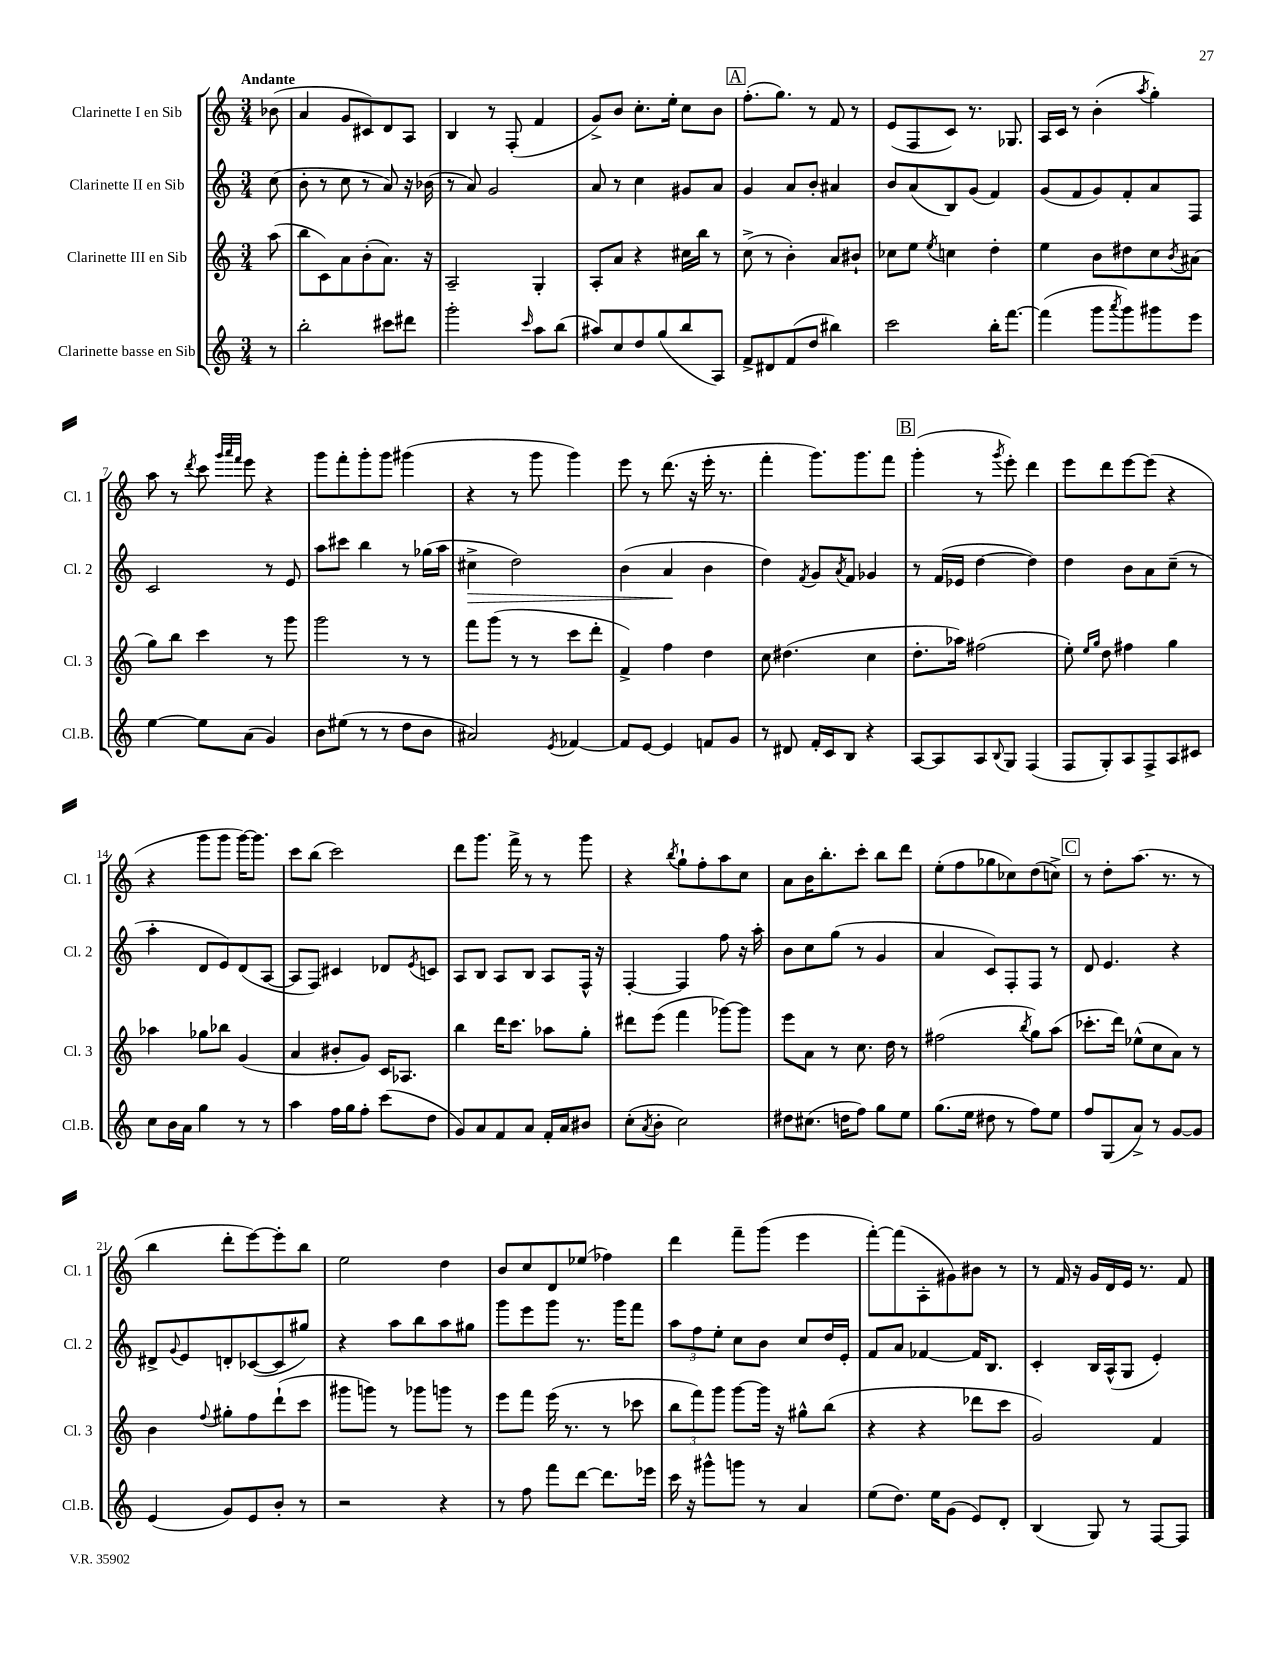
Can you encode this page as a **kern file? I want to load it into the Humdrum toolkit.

**kern	**kern	**kern	**kern
*staff4	*staff3	*staff2	*staff1
*clefG2	*clefG2	*clefG2	*clefG2
*k[]	*k[]	*k[]	*k[]
*M3/4	*M3/4	*M3/4	*M3/4
8r	(8aa	(8cc	(8b-
=	=	=	=
2bb'	8bb	8b'	4a
.	8c)	8r	.
.	8a	8cc	8g
.	(8b'	8r	8c#)
8ccc#	8.a)	8a)	8d
8ddd#	.	16r	8A
.	16r	(16b-	.
=	=	=	=
2ggg'	2A~	8r	4B
.	.	8a)	.
.	.	2g	8r
.	.	.	(8F'
16qqccc	.	.	.
8aa	4G'	.	4f
(8bb	.	.	.
=	=	=	=
8aa#)	8A'	8a	8g^)
8cc	8a	8r	8b
8dd	4r	4cc	8.cc'
(8gg	.	.	.
.	.	.	16ee'
8bb	16cc#	8g#	8cc
.	16bb	.	.
8A)	8r	8a	8b
=	=	=	=
8f^	(8cc^	4g	(8.ff'
8d#	8r	.	.
.	.	.	8.gg)
(8f	4b')	8a	.
8dd	.	8b'	8r
4bb#)	8a	4a#	8f
.	8b#`	.	8r
=	=	=	=
2ccc	8cc-	8b	(8e
.	8ee	(8a	8F
.	8qee	.	.
.	4cc	8B)	8c)
.	.	(8g	8.r
16bb'	4dd'	4f)	.
[8.fff	.	.	8.G-
=	=	=	=
(4fff]	4ee	(8g	16A
.	.	.	16c
.	.	8f	8r
8ggg	8b	8g)	(4b'
8qaaa	.	.	.
8ggg)	8dd#	8f'	.
.	.	.	8qaa
8ggg#	8cc	8a	4gg')
.	8qb	.	.
8eee	(8a#	8F	.
=	=	=	=
[4ee	8gg)	2c	8aa
.	8bb	.	8r
.	.	.	8qddd
8ee]	4ccc	.	8ccc
.	.	.	32qqggg
.	.	.	32qqaaa
.	.	.	32qqfff
(8a	.	.	8eee
4g)	8r	8r	4r
.	8ggg	8e	.
=	=	=	=
8b	2ggg	8aa	8ggg
(8ee#	.	8ccc#	8fff'
8r	.	4bb	8ggg'
8r	.	.	8ggg
8dd	8r	8r	(4ggg#
8b	8r	(16gg-	.
.	.	16aa	.
=	=	=	=
2a#)	8fff	4cc#^	4r
.	(8ggg	.	.
.	8r	2dd)	8r
.	8r	.	8ggg
8qe	.	.	.
[4f-	8ccc	.	4ggg)
.	8ddd'	.	.
=	=	=	=
8f-]	4f^)	(4b	8eee
[8e	.	.	8r
4e]	4ff	4a	(8.ddd
.	.	.	16r
8f	4dd	4b	16eee'
.	.	.	8.r
8g	.	.	.
=	=	=	=
8r	8cc	4dd)	4fff'
8d#	(4.dd#	.	.
.	.	8qf	.
16f'	.	8g	8.ggg)
16c	.	.	.
.	.	8qa	.
8B	.	8f	.
.	.	.	8.ggg
4r	4cc	4g-	.
.	.	.	8fff
=	=	=	=
[8A	8.dd'	8r	(4ggg'
8A]	.	(16f	.
.	16aa-)	16e-	.
8A	(2ff#	[4dd	8r
8qqB	.	.	8qggg
8G	.	.	8eee')
(4F	.	4dd])	4ddd
=	=	=	=
8F	8ee')	4dd	8eee
.	16qqee	.	.
.	16qqgg	.	.
8G')	8dd	.	8ddd
8A	4ff#	8b	[8eee
8F^	.	8a	(8eee]
8A	4gg	(8cc~	4r
8c#	.	8r	.
=	=	=	=
8cc	4aa-	4aa'	4r
16b	.	.	.
16a	.	.	.
4gg	8gg-	8d	8ggg
.	8bb-	8e)	8ggg
8r	(4g	(8d	[16ggg)
.	.	.	8.ggg]
8r	.	[8A	.
=	=	=	=
4aa	4a	8A]	8ccc
.	.	8F)	(8bb
16ff	8b#'	4c#	2ccc)
16gg	.	.	.
8ff'	8g)	.	.
(8ccc	16c	8d-	.
.	8.A-	.	.
.	.	8qe	.
8dd	.	8c	.
=	=	=	=
8g)	4bb	8A	8ddd
8a	.	8B	8.ggg
8f	16ddd	8A	.
.	8.ccc	.	16fff^
8a	.	8B	8r
16f'	8aa-	8A	8r
16a	.	.	.
8b#	8gg'	16F^^	8ggg
.	.	16r	.
=	=	=	=
(8cc'	8ddd#	[4F'	4r
8qa	.	.	.
8b'	(8eee	.	.
.	.	.	8qbb
2cc)	4fff	4F]	8gg`
.	.	.	8ff'
.	[8ggg-)	8ff	8aa
.	8ggg-]	16r	8cc
.	.	16aa'	.
=	=	=	=
8dd#	8eee	8b	8a
(8.cc#	8a	8cc	16b
.	.	.	8.bb'
.	8r	(8gg	.
16dd	.	.	.
8ff)	8.cc	8r	8ccc'
8gg	.	4g	8bb
.	16dd	.	.
8ee	8r	.	8ddd
=	=	=	=
(8.gg	(2ff#	4a	(8ee'
.	.	.	8ff
16ee	.	.	.
8dd#	.	8c)	8gg-
8r	.	8F'	8cc-)
.	8qbb	.	.
8ff)	8gg)	8F	(8dd
8ee	(8aa	8r	8cc^)
=	=	=	=
8ff	8.ccc-'	8d	8r
(8G	.	4.e	8dd'
.	16ddd)	.	.
8a^)	(8ee-^^	.	(8.aa
8r	8cc	.	.
.	.	.	8.r
[8g	8a)	4r	.
8g]	8r	.	8r
=	=	=	=
(4e	4b	8d#^	4bb
.	.	8qqg	.
.	.	8e	.
.	8qqff	.	.
8g)	8gg#'	8d'	8ddd'
8e	8ff	([8c-	[8eee)
8b'	(8ddd`	8c-]	8eee']
8r	8ccc	8gg#)	8bb
=	=	=	=
2r	8ggg#	4r	2ee
.	8ggg)	.	.
.	8r	8aa	.
.	8ggg-	8bb	.
4r	8ggg	8aa	4dd
.	8r	8gg#	.
=	=	=	=
8r	8eee	8ggg	8b
8ff	8fff	8eee	8cc
8fff	(16eee	8ggg	8d
.	8.r	.	.
[8ddd	.	8.r	(8ee-
8.ddd]	8r	.	4ff-)
.	.	16ggg	.
.	8ccc-	8fff	.
16eee-	.	.	.
=	=	=	=
16ccc	12bb	12aa	4ddd
16r	.	.	.
.	12fff)	12ff	.
8ggg#^^	.	.	.
.	12ggg	12ee'	.
8ggg	[8ggg	8cc	8fff~
8r	16ggg]	8b	(8ggg
.	16r	.	.
4a	8gg#^^	8cc	4eee
.	(8bb	16dd	.
.	.	16e'	.
=	=	=	=
(8ee	4r	8f	[8fff')
8.dd)	.	8a	(8fff]
.	4r	[4f-	8A'
16ee	.	.	.
(8g	.	.	8g#)
8e)	8ddd-	16f-]	8b#
.	.	8.B	.
8d'	8ccc	.	8r
=	=	=	=
(4B	2g)	4c'	8r
.	.	.	16f
.	.	.	16r
8G)	.	16B	16g
.	.	(16A^^	16d
8r	.	8G	16e
.	.	.	8.r
[8F	4f	4e')	.
8F]	.	.	8f
==	==	==	==
*-	*-	*-	*-
